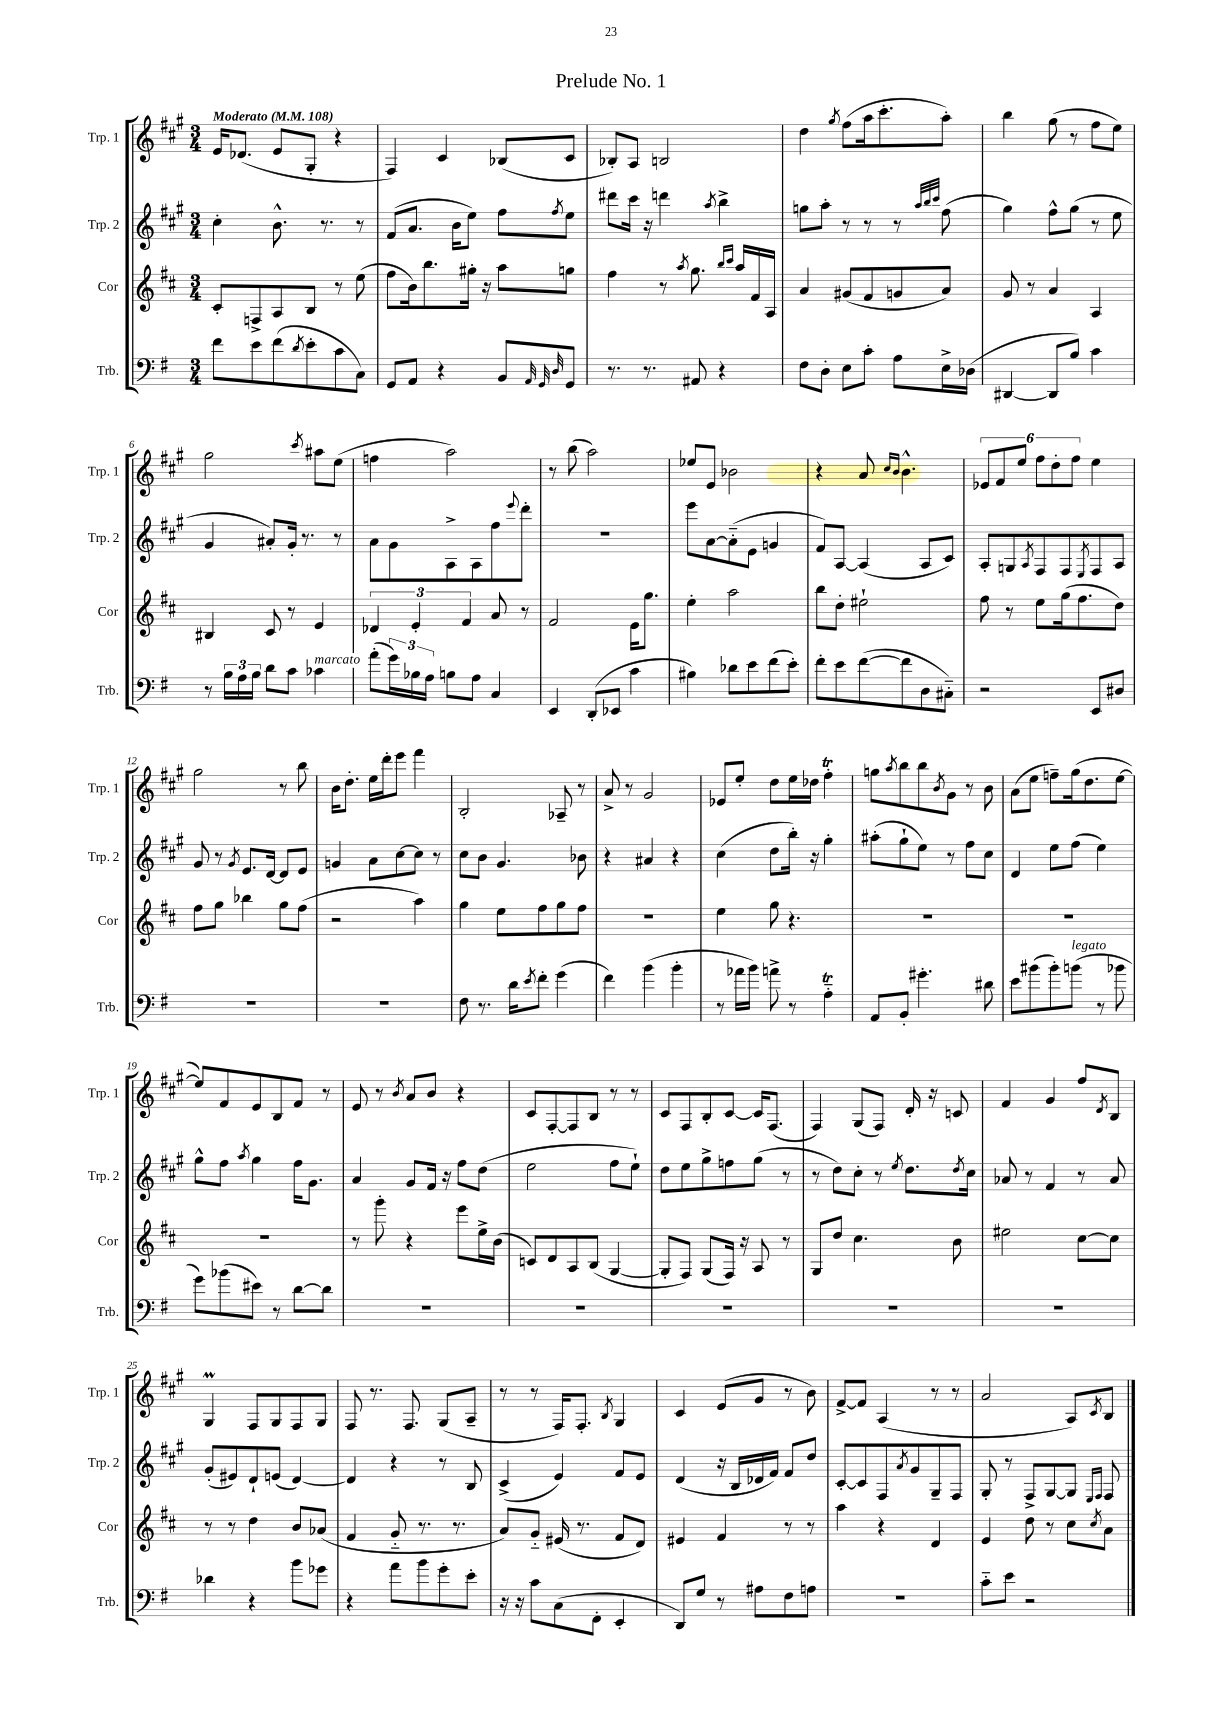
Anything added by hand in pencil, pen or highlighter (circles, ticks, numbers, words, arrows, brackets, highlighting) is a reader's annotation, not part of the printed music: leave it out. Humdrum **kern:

**kern	**kern	**kern	**kern
*staff4	*staff3	*staff2	*staff1
*clefF4	*clefG2	*clefG2	*clefG2
*k[f#]	*k[f#c#]	*k[f#c#g#]	*k[f#c#g#]
*M3/4	*M3/4	*M3/4	*M3/4
*MM108	*MM108	*MM108	*MM108
8f#	8c#'	4cc#'	16e
.	.	.	(8.d-
8e	8F^	.	.
(8f#	8A	8.b^^	8e
8qd	.	.	.
8e'	8B	.	8G#'
.	.	8.r	.
8c	8r	.	4r
8C)	(8ee	8r	.
=	=	=	=
8GG	8ff#	(8f#	4F#)
8AA	16b)	8.a	.
.	8.bb	.	.
4r	.	.	4c#
.	.	16b	.
.	16gg#'	8ee)	.
.	16r	.	.
8BB	8aa	8ff#	(8B-
32qqAA	.	.	.
32qqGG	.	.	.
32qqD	.	8qff#	.
8GG	8gg	8ee	8c#
=	=	=	=
8.r	4ff#	8ddd#	8B-')
.	.	16ccc#	8A
8.r	.	16r	.
.	8r	4ddd	2B
.	8qaa	.	.
8AA#	8.gg	.	.
.	.	8qaa	.
4r	.	4bb^	.
.	16qqbb	.	.
.	16qqccc#	.	.
.	16aa	.	.
.	16f#	.	.
.	16A	.	.
=	=	=	=
8F#	4a	8gg	4dd
8D'	.	8aa'	.
.	.	.	8qgg#
8E	(8g#	8r	(8ff#
8c'	8f#	8r	16aa
.	.	.	8.ccc#'
8A	8g	8r	.
.	.	32qqaa	.
.	.	32qqbb	.
.	.	32qqccc#	.
16E^	8a)	(8ff#	8aa')
(16D-	.	.	.
=	=	=	=
[4DD#	8g	4gg#)	4bb
.	8r	.	.
8DD#]	4a	8ff#^^	(8gg#
8B)	.	(8gg#	8r
4c	4A	8r	8ff#
.	.	8ee	8ee)
=	=	=	=
8r	4B#	4g#	2gg#
24B	.	.	.
24A	.	.	.
24B	.	.	.
8d	8c#	8a#')	.
8c	8r	16g#'	.
.	.	8.r	.
.	.	.	8qccc#
4c-	4e	.	8aa#
.	.	8r	(8ee
=	=	=	=
(8a'	6d-	8a	4ff
24g)	.	8g#	.
24B-	6e'	.	.
24A	.	.	.
8B	.	8A^	2aa)
.	6f#	.	.
8A	.	8A	.
4C	8a	8ff#	.
.	.	8qqeee	.
.	8r	8ddd'	.
=	=	=	=
4EE	2f#	2.r	8r
.	.	.	(8bb
(8DD'	.	.	2aa)
8EE-	.	.	.
4c	16e	.	.
.	8.gg	.	.
=	=	=	=
4B#)	4ee'	8eee	8ee-
.	.	[8a	8e
8d-	2aa	(8a'~]	2b-
8e	.	8e	.
(8f#	.	4g	.
8e')	.	.	.
=	=	=	=
8f#'	8bb	8f#)	4r
8e	8dd'	[8A	.
([8f#	2ee#`	(4A]	8a
.	.	.	16qqcc#
.	.	.	16qqb
8f#]	.	.	4.b^^
8D	.	8A	.
8C#'~)	.	8c#)	.
=	=	=	=
2r	8ff#	8A'	12e-
.	.	.	12f#
.	8r	8G	.
.	.	.	12ee
.	.	8qA	.
.	8ee	8F#	12ff#
.	.	.	12dd'
.	(16gg	8F#	.
.	.	.	12ff#
.	8.ff#	.	.
.	.	8qE	.
8EE	.	8F#	4ee
8D#	8dd)	8A	.
=	=	=	=
2.r	8ff#	8g#	2gg#
.	8gg	8r	.
.	.	8qg#	.
.	4bb-	8.e	.
.	.	[16d	.
.	8gg	8d]	8r
.	(8ff#	8e	8bb
=	=	=	=
2.r	2r	4g	16b
.	.	.	8.dd'
.	.	8a	16ee
.	.	.	16ddd'
.	.	[8cc#	8eee
.	4aa)	8cc#]	4fff#
.	.	8r	.
=	=	=	=
8F#	4gg	8cc#	2B'
8.r	.	8b	.
.	8ee	4.g#	.
16d	.	.	.
8qe	.	.	.
8f#'	8ff#	.	.
(4g	8gg	.	8A-~
.	8ff#	8b-	8r
=	=	=	=
4f#)	2.r	4r	8a^
.	.	.	8r
(4b	.	4a#	2g#
4b'	.	4r	.
=	=	=	=
8r	4ee	(4cc#	8e-
16a-	.	.	8ee'
16b)	.	.	.
8a^	8gg	8dd	8dd
8r	4.r	16bb')	16ee
.	.	16r	16dd-
4A'~	.	4gg#'	4ff#'
=	=	=	=
8AA	2.r	(8aa#'	8gg
.	.	.	8qaa
8BB'	.	8gg#`	8bb
4.g#'	.	8ee)	8bb
.	.	.	8qb
.	.	8r	8g#
.	.	8ff#	8r
8d#	.	8cc#	8b
=	=	=	=
8e	2.r	4d	(8a
(8b#	.	.	8ee
8b#')	.	8ee	8ff~)
(8b	.	(8ff#	(16gg#
.	.	.	8.dd
8r	.	4ee)	.
8b-	.	.	[8ee
=	=	=	=
8g)	2.r	8gg#^^	8ee])
(8b-	.	8ff#	8f#
.	.	8qaa	.
8e#)	.	4gg#	8e
8r	.	.	8B
[8d	.	16ff#	8f#
.	.	8.g#	.
8d]	.	.	8r
=	=	=	=
2.r	8r	4a	8e
.	8ggg'	.	8r
.	.	.	8qb
.	4r	8g#	8a
.	.	16f#	8b
.	.	16r	.
.	8eee	8ff#	4r
.	16ee^	(8dd	.
.	(16b	.	.
=	=	=	=
2.r	8c)	2ee	8c#
.	8d	.	[8F#'
.	8A	.	8F#]
.	(8B	.	8B
.	[4G	8ff#	8r
.	.	8ee`)	8r
=	=	=	=
2.r	8G']	8dd	8c#
.	8F#)	8ee	8F#
.	(8G	8gg#^	8B'
.	16F#)	8ff	[8c#
.	16r	.	.
.	8A	(8gg#	16c#]
.	.	.	(8.F#
.	8r	8r	.
=	=	=	=
2.r	8G	8r	4F#)
.	8dd	8dd)	.
.	4.cc#	8cc#'	(8G#
.	.	8r	8F#)
.	.	8qee	.
.	.	8.dd	16d'
.	.	.	16r
.	8b	.	8c
.	.	8qdd	.
.	.	16cc#	.
=	=	=	=
2.r	2ee#	8a-	4f#
.	.	8r	.
.	.	4f#	4g#
.	[8cc#	8r	8ff#
.	.	.	8qd
.	8cc#]	8a-	8B
=	=	=	=
4d-	8r	(8g#'	4G#
.	8r	8e#)	.
4r	4dd	8d`	8F#
.	.	(8e	8G#
8b	8b	[4d)	8F#
8g-	(8a-	.	8G#
=	=	=	=
4r	4f#	4d]	8F#
.	.	.	8.r
8a	8g'~	4r	.
.	.	.	8.F#
8b	8.r	.	.
8g'	.	8r	(8G#
.	8.r	.	.
8e'	.	8B	8A~
=	=	=	=
16r	8a)	(4c#^	8r
16r	.	.	.
8c	8g'~	.	8r
(8C	(16e#	4e)	16F#)
.	8.r	.	8.F#'
8FF#'	.	.	.
.	.	.	8qB
4EE'	8f#	8f#	4G#
.	8d)	8e	.
=	=	=	=
8DD)	4e#	(4d	4c#
8G	.	.	.
8r	4f#	16r	(8e
.	.	16B	.
8A#	.	16d-	8g#
.	.	16f#)	.
8F#	8r	8f#	8r
8A	8r	8dd	8b)
=	=	=	=
2.r	4aa	[8c#'	[8f#^
.	.	8c#]	8f#]
.	4r	8F#	(4A
.	.	8qa	.
.	.	8g#	.
.	4d	8G#~	8r
.	.	8F#	8r
=	=	=	=
8c'~	4e	8G#'	2a
8e	.	8r	.
2r	8dd	8F#^	.
.	8r	[8G#	.
.	8cc#	8G#]	8A)
.	.	16qqE	.
.	8qcc#	16qqF#	8qc#
.	8a	8F#	8B
==	==	==	==
*-	*-	*-	*-
